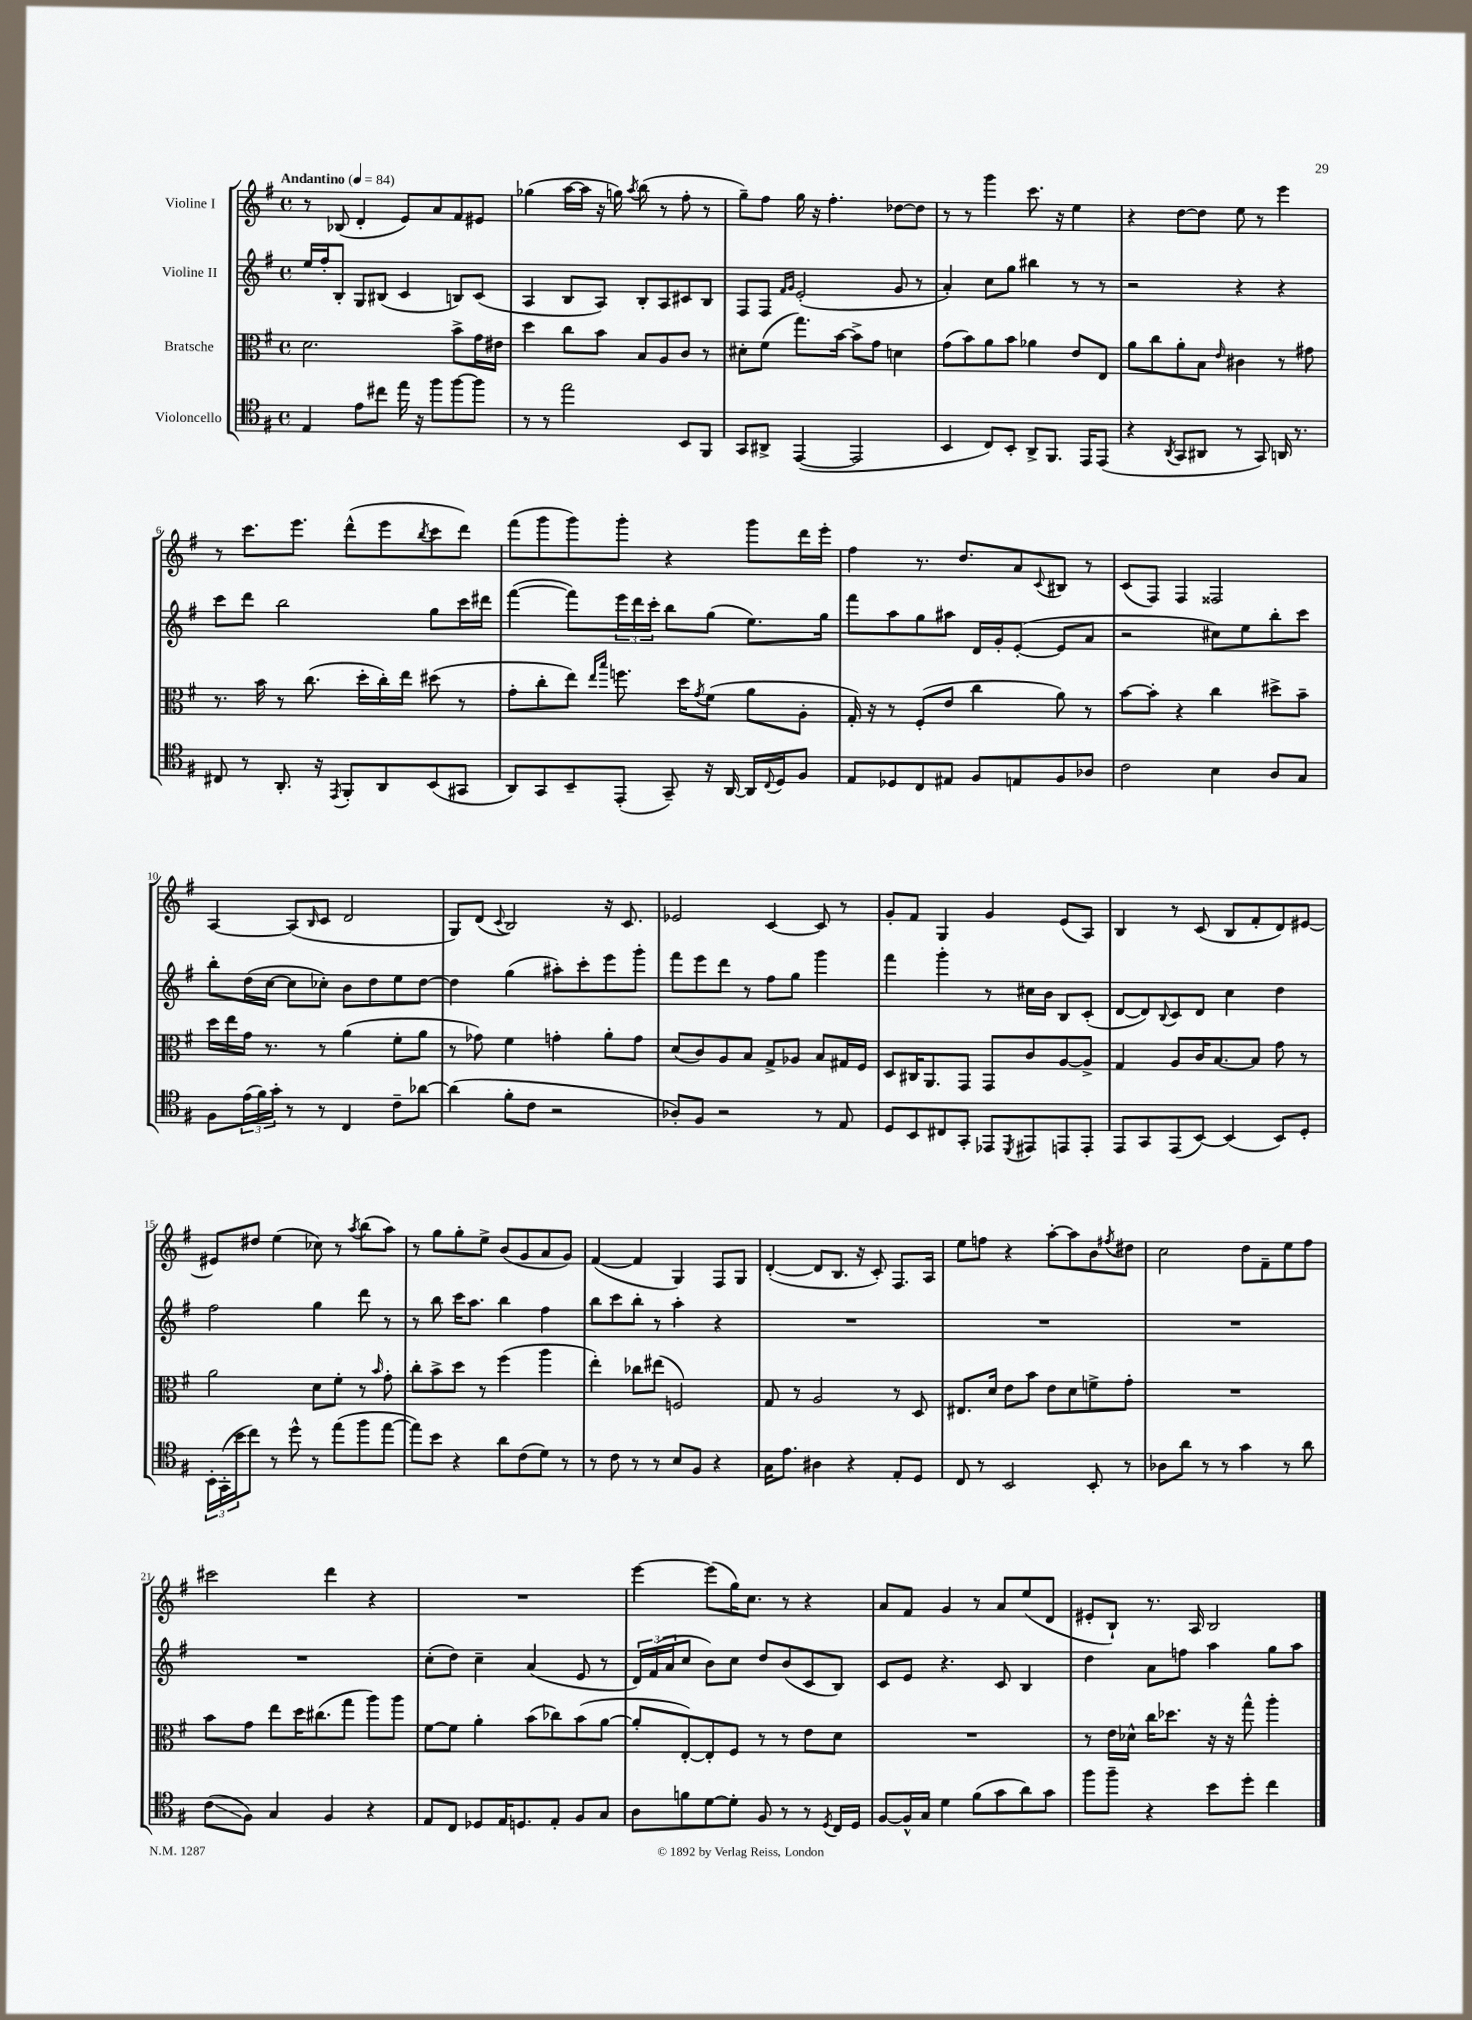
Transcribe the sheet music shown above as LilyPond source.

<<
\new StaffGroup <<
\new Staff = "s0" \with { instrumentName = "Violine I" } {
    \clef treble \key g \major \defaultTimeSignature \time 4/4 \tempo "Andantino" 4 = 84
    r8 bes8( d'4-. e'8) a'8 fis'8 eis'8 |
    ges''4( a''16~ a''16 r16 g''16) \acciaccatura { a''8 } b''8( r8 fis''8-. r8 |
    g''8--) fis''8 g''16 r16 fis''4.-. des''8~ des''8 |
    r8 r8 g'''4 c'''8. r16 e''4 |
    r4 d''8~ d''8 e''8 r8 e'''4 |
    r8 c'''8. e'''8. d'''8-^( e'''8 \acciaccatura { b''8 } c'''8 d'''8) |
    fis'''8( g'''8 g'''8) g'''8-. r4 g'''8 d'''16 e'''16-. |
    fis''4 r8. d''8. a'8 \appoggiatura { c'8 } bis8 r8 |
    c'8( fis8) fis4 fisis2 |
    a4~ a8( \grace { b16 } c'8 d'2 |
    g8) d'8( \appoggiatura { c'8 } b2) r16 c'8. |
    ees'2 c'4~ c'8 r8 |
    g'8-. fis'8 g4 g'4 e'8( a8) |
    b4 r8 c'8( b8 fis'8-. d'8) eis'8~ |
    eis'8 dis''8 e''4( ces''8) r8 \acciaccatura { a''8 } b''8( a''8) |
    r8 g''8 g''8-. e''8-> b'8( g'8 a'8 g'8) |
    fis'4~( fis'4 g4) fis8 g8 |
    d'4~-.( d'8 b8. r16 c'8-.) fis8. a16 |
    e''8 f''8 r4 a''8~-. a''8 b'8 \acciaccatura { fis''8 } dis''8 |
    c''2 d''8 fis'8-- e''8 fis''8 |
    cis'''2 d'''4 r4 |
    R1 |
    e'''4~ e'''8( g''16) c''8. r8 r4 |
    a'8 fis'8 g'4 r8 a'8 e''8( d'8 |
    eis'8-. b8-!) r8. a16 b2 \bar "|." |
}
\new Staff = "s1" \with { instrumentName = "Violine II" } {
    \clef treble \key g \major \defaultTimeSignature \time 4/4
    e''16 fis''16-. b8-. g8 bis8( c'4 b8) c'8( |
    a4 b8 a8) b8-. a8 cis'8 b8 |
    fis8 fis8 \grace { fis'16 g'16 } e'2-.( g'8 r8 |
    a'4-.) c''8 g''8 bis''4 r8 r8 |
    r2 r4 r4 |
    c'''8 d'''8 b''2 g''8 c'''16 dis'''16 |
    fis'''4~( fis'''8) \tuplet 3/2 { e'''16 d'''16 c'''16-. } b''8 g''8( e''8.) g''16 |
    fis'''8 a''8 g''8 ais''8 d'16 g'16-. e'8~-.( e'8 a'8 |
    r2 cis''8) e''8 b''8-. c'''8 |
    b''8-. d''16( c''16~ c''8 ces''8-.) b'8 d''8 e''8 d''8~ |
    d''4 g''4( ais''8-.) c'''8-. e'''8 g'''8-. |
    fis'''8 e'''8 d'''8 r8 fis''8 g''8 g'''4 |
    fis'''4 g'''4-. r8 cis''16 b'16 b8 c'8-.( |
    d'8~ d'8) \appoggiatura { b8 } c'8 d'8 c''4 d''4 |
    fis''2 g''4 d'''8 r8 |
    r8 b''8 c'''16 a''8. b''4 fis''4 |
    b''8 c'''8 b''8-. r8 a''4-. r4 |
    R1 |
    R1 |
    R1 |
    R1 |
    c''8-.( d''8) c''4-- a'4( e'8 r8 |
    \tuplet 3/2 { d'16) fis'16( a'16 } c''8 b'8) c''8 d''8 b'8( c'8 b8) |
    c'8 e'8 r4. c'8 b4 |
    d''4 a'8 f''8 a''4 g''8 a''8 \bar "|." |
}
\new Staff = "s2" \with { instrumentName = "Bratsche" } {
    \clef alto \key g \major \defaultTimeSignature \time 4/4
    d'2. b'8-> g'16 eis'16 |
    d''4 c''8 b'8 b8 a8 c'8 r8 |
    dis'8-. fis'8( g''8.) b'16~ b'8-> g'8 d'4 |
    g'8( b'8) a'8 b'8 aes'4 e'8 e8 |
    a'8 c''8 a'8-. b8 \grace { e'16 } cis'4 r8 gis'8 |
    r8. b'16 r8 c''8.( d''16-. c''16-.) e''16 dis''8( r8 |
    g'8-. c''8-. e''8) \grace { e''16 b''16 } f''8. d''16 \acciaccatura { g'8 } fis'8( a'8 a8-. |
    g16-.) r16 r8 fis8-.( e'8 c''4 a'8) r8 |
    b'8~ b'8-. r4 c''4 dis''8-> b'8-- |
    d''16 e''16 g'16 r8. r8 a'4( fis'8-. a'8 |
    r8 ges'8) fis'4 g'4-. a'8-. g'8 |
    d'8( c'8) a8 b8 g8-> aes8 b8 gis16 fis16 |
    d8 cis16 a,8. g,8 g,8 c'8 a8~ a8-> |
    g4 a8 c'16 b8.~ b8 g'8 r8 |
    a'2 d'8 fis'8-. r8 \grace { b'16 } g'8-. |
    c''8-. b'8-> d''8 r8 fis''4( a''4 |
    e''4-.) ces''8 eis''8( f2) |
    g8 r8 a2 r8 d8 |
    eis8. d'16 e'8 b'8 e'8 d'8 f'8-> g'8-. |
    R1 |
    b'8 g'8 e''8 d''16 cis''8.( g''8 a''8) a''8 |
    fis'8~ fis'8 a'4-. b'8( ces''8) b'8( a'8~ |
    a'8-. e8~-.) e8-. fis8 r8 r8 e'8 d'8 |
    R1 |
    r8 e'16 des'16-^ c''16 des''8. r16 r16 g''8-^ a''4-. \bar "|." |
}
\new Staff = "s3" \with { instrumentName = "Violoncello" } {
    \clef tenor \key g \major \defaultTimeSignature \time 4/4
    e4 e'8 cis''8 e''16 r16 fis''8 fis''8~ fis''8 |
    r8 r8 e''2 b,8 fis,8 |
    g,8 ais,8-> e,4~( e,2 |
    b,4 c8) b,8-. a,8-> fis,8. e,16 e,8( |
    r4 \acciaccatura { a,8 } g,8 ais,8 r8 g,8) a,16 r8. |
    cis8 r8 a,8.-. r16 \acciaccatura { e,8 } fis,8-. a,8 b,8( gis,8 |
    a,8) g,8 b,8-- e,8-.( g,8--) r16 a,16~ a,16 \appoggiatura { c8 } d16 fis8 |
    e8 des8 c8 eis8 fis8 e8 fis8 aes8 |
    c'2 b4 a8 g8 |
    fis8 \tuplet 3/2 { e'16( fis'16) g'16-. } r8 r8 c4 c'8-- aes'8~ |
    aes'4( fis'8-. c'8 r2 |
    aes8-.) fis8 r2 r8 e8 |
    d8 b,8 cis8 g,8-. ees,8 \acciaccatura { d,8 } eis,8 e,8 e,8-. |
    e,8 g,8 e,8( b,8~) b,4( b,8) d8-. |
    \tuplet 3/2 { b,16-. g,16-.( b'16 } c''8) r8 d''8-^ r8 e''8( fis''8 e''8~ |
    e''8) b'8 r4 a'8 c'8( d'8) r8 |
    r8 c'8 r8 r8 b8 fis8 r4 |
    g16 e'8. ais4 r4 e8-. d8 |
    c8 r8 b,2 b,8-. r8 |
    aes8 a'8 r8 r8 g'4 r8 a'8 |
    c'8\glissando( fis8) g4 fis4 r4 |
    e8 c8 des8 e16 d8. e8-. fis8 g8 |
    a8 f'8 d'8~ d'8-. fis8 r8 r8 \acciaccatura { d8 } c16 d16 |
    fis8~ fis16-^ g16 d'4 fis'8( g'8 a'8) g'8 |
    fis''8 fis''8-- r4 b'8 d''8-. c''4 \bar "|." |
}
>>
>>
